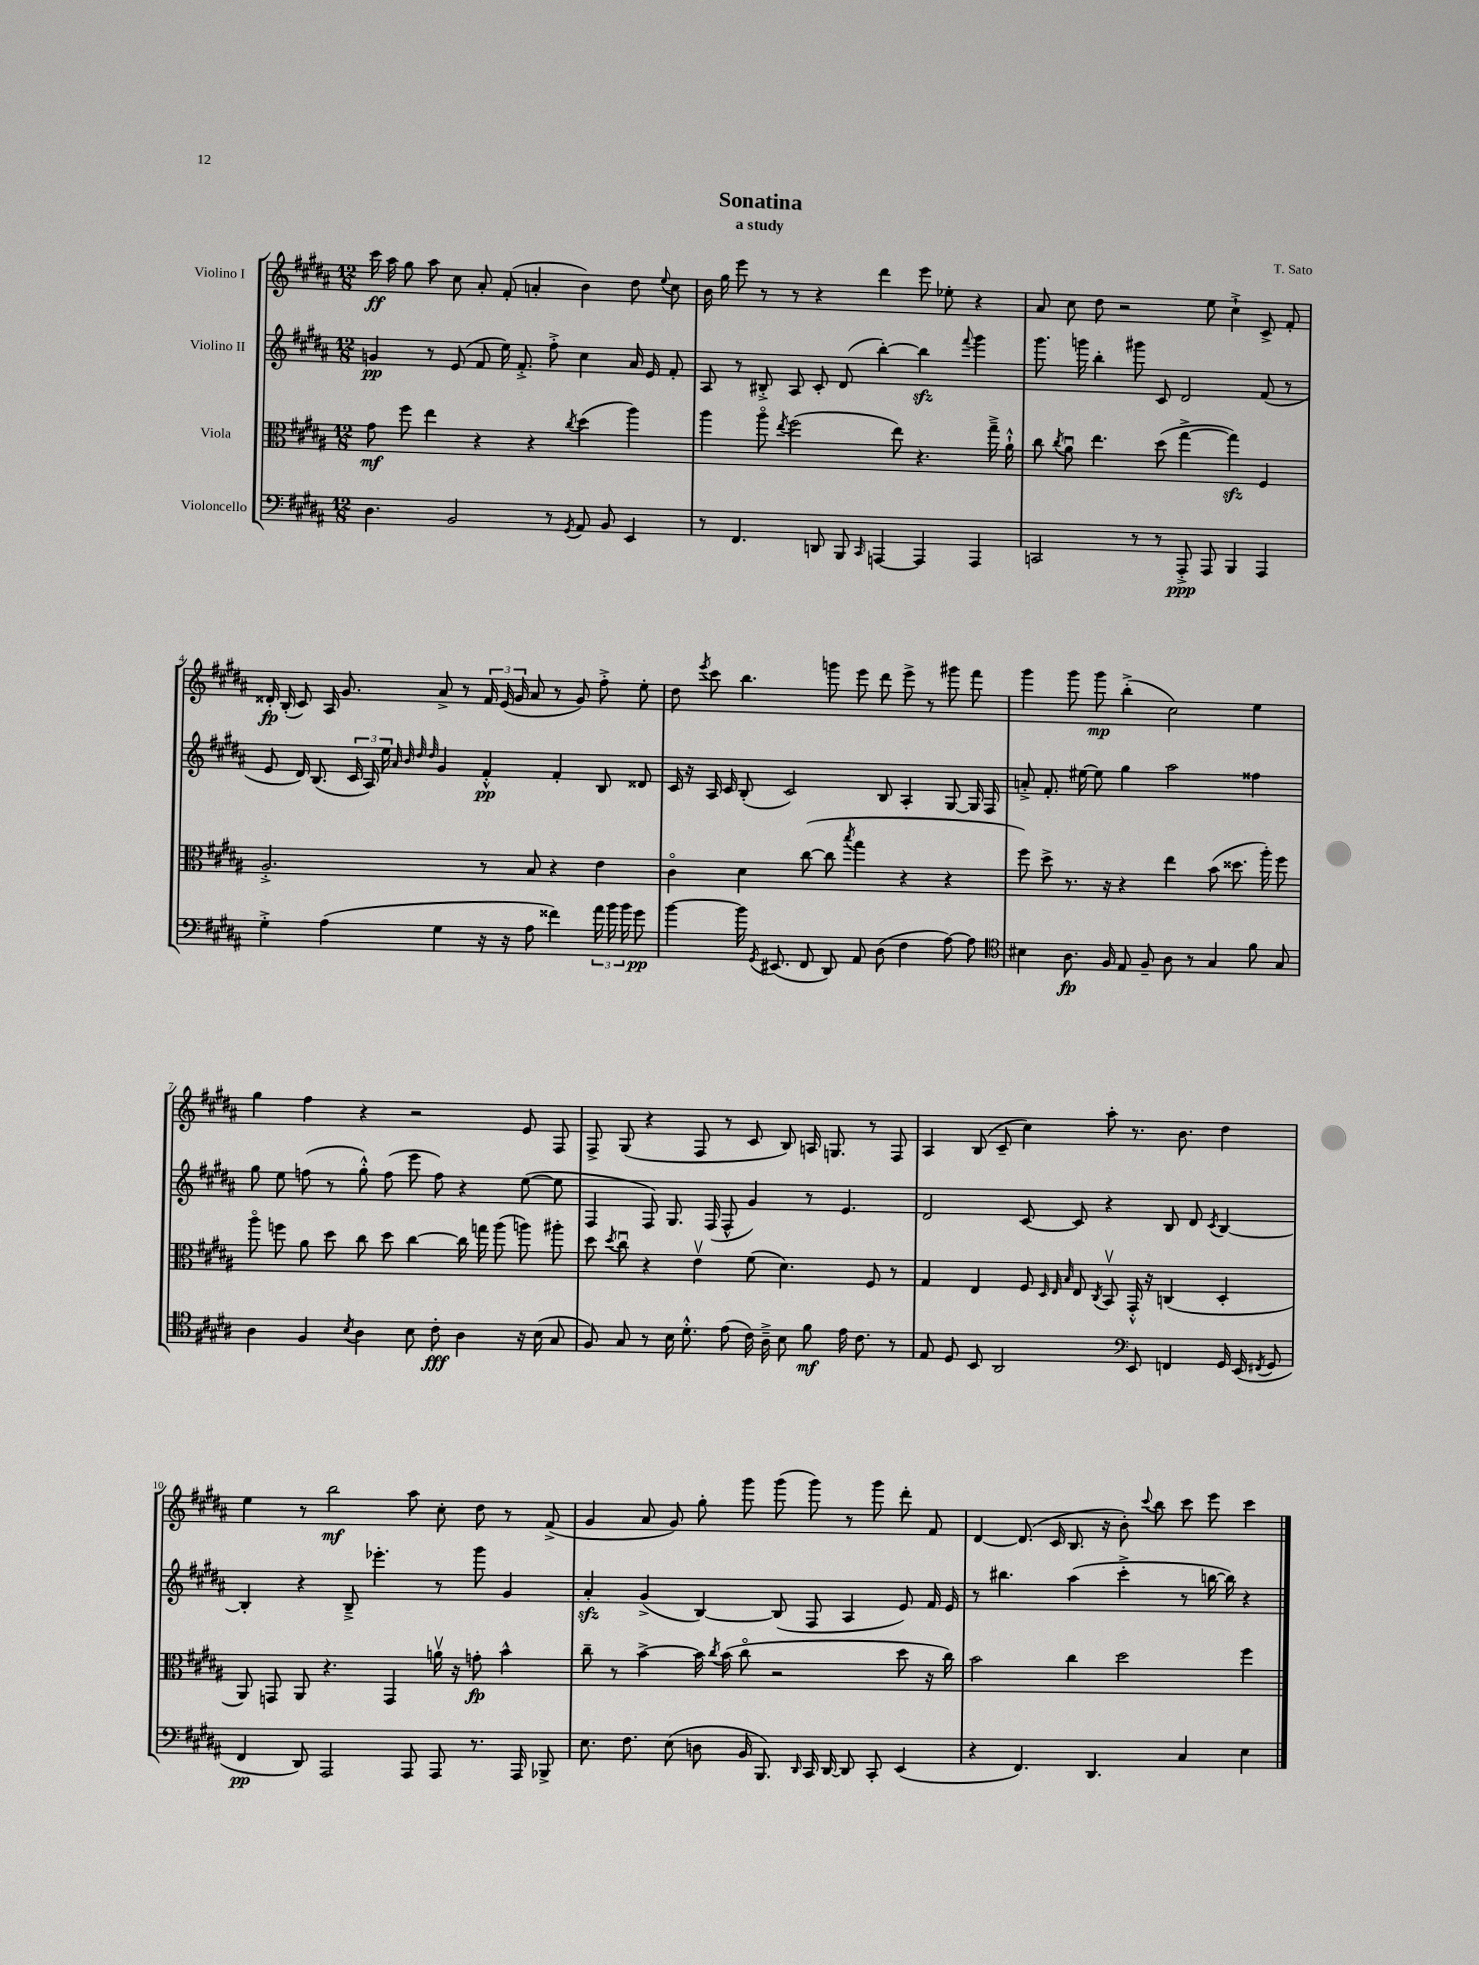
\header { title = "Sonatina" composer = "T. Sato" subtitle = "a study" }
<<
\new StaffGroup <<
\new Staff = "s0" \with { instrumentName = "Violino I" } {
    \clef treble \key b \major \numericTimeSignature \time 12/8
    \autoBeamOff cis'''16\ff ais''16 gis''8 ais''8 cis''8 ais'8-. fis'8-.( a'4-. b'4) dis''8 \appoggiatura { e''8 } cis''8 |
    b'16 gis''16 e'''8 r8 r8 r4 dis'''4 e'''8 ees''8-. r4 |
    ais'8 cis''8 dis''8 r2 e''8 cis''4-!-> cis'8-> fis'8-. |
    disis'16-.\fp b16-.( cis'8) ais16 gis'8. ais'8-> r8 \tuplet 3/2 { fis'16 e'16( gis'16 } ais'8 r8 gis'8) fis''8-.-> e''8-. |
    dis''8 \acciaccatura { e'''8 } cis'''8 b''4. g'''8 e'''8 dis'''8 e'''8-> r8 gis'''8 fis'''8 |
    gis'''4 gis'''8 gis'''8\mp b''4-.->( cis''2) e''4 |
    gis''4 fis''4 r4 r2 e'8 fis8 |
    fis8-> gis8( r4 fis8 r8 cis'8 b8) a16 g8. r8 fis8 |
    ais4 b8( cis'8-- cis''4) ais''8-. r8. b'8. dis''4 |
    e''4 r8 b''2\mf ais''8 cis''8-. dis''8 r8 fis'8->( |
    gis'4 ais'8 gis'8) gis''8-. gis'''8 gis'''8( gis'''8) r8 gis'''8 dis'''8-. fis'8 |
    dis'4~ dis'8.( cis'16 b8. r16 b'8-.) \appoggiatura { cis'''8 } b''8 cis'''8 e'''8 cis'''4 \bar "|." |
}
\new Staff = "s1" \with { instrumentName = "Violino II" } {
    \clef treble \key b \major \numericTimeSignature \time 12/8
    \autoBeamOff g'4\pp r8 e'8( fis'8 e''16) fis'8.-.-> fis''8-.-> cis''4 ais'16 e'16 fis'8-. |
    ais8 r8 bis8-.-> ais8 cis'8-. dis'8( b''4~-.) b''4\sfz \appoggiatura { fis'''8 } gis'''4 |
    gis'''8. g'''16 b''4-. gis'''8 cis'8 dis'2 fis'8( r8 |
    e'8 dis'16) b8.( \tuplet 3/2 { cis'16 ais16) e''16 } \grace { ais'32 b'32 dis''32 dis''32 } gis'4 fis'4-.-^\pp fis'4-. b8 disis'8 |
    cis'16 r16 ais16 cis'16 b8-.( cis'2) b8 ais4-. gis8~ gis16 fis16 |
    a'8-.-> fis'8.-. eis''16~ eis''8 gis''4 ais''2 fisis''4 |
    gis''8 e''8 f''8( r8 gis''8-.-^) f''8( e'''8 f''8) r4 e''8~( e''8 |
    fis4 fis8) gis8. fis16( fis8-^ gis'4) r8 e'4. |
    dis'2 cis'8~ cis'8 r4 b8 dis'8 \acciaccatura { cis'8 } b4~ |
    b4-. r4 b8---> ees'''4.-. r8 gis'''8 gis'4 |
    ais'4-.\sfz gis'4->( b4~) b8( fis8 ais4 e'8) fis'16 e'16 |
    r8 bis''4. ais''4( cis'''4-.-> r8 b''16~ b''16) r4 \bar "|." |
}
\new Staff = "s2" \with { instrumentName = "Viola" } {
    \clef alto \key b \major \numericTimeSignature \time 12/8
    \autoBeamOff gis'8\mf fis''8 e''4 r4 r4 \acciaccatura { cis''8 } dis''4( ais''4) |
    ais''4 ais''8\flageolet \acciaccatura { e''8 } fis''2( e''8) r4. gis''16---> ais'16-!-^ |
    cis''8 \acciaccatura { cis''8 } ais'8\downbow e''4. dis''8( gis''4~-> gis''4\sfz) fis4 |
    ais2.-.-> r8 b8 r4 e'4 |
    cis'4\flageolet dis'4 cis''8~( cis''8 \acciaccatura { b''8 } gis''4 r4 r4 |
    fis''8) dis''8-> r8. r16 r4 e''4 b'8( disis''8. ais''16-.) fis''8 |
    ais''8\flageolet f''8 ais'8 dis''8 cis''8 dis''8 cis''4~ cis''16 g''16 ais''8( a''8) ais''8-. |
    dis''8 \acciaccatura { dis''8 } cis''8\downbow r4 e'4\upbow fis'8( dis'4.) fis8 r8 |
    gis4 e4 fis8 \grace { dis32 e32 b32 } e8 \acciaccatura { cis8 } b,8\upbow gis,16-.-^ r16 c4( dis4-. |
    ais,8) g,8 ais,8 r4. g,4 a'16\upbow r16 g'8-.\fp b'4-^ |
    cis''8-- r8 b'4~-> b'16 \acciaccatura { cis''8 } b'16( cis''8\flageolet r2 dis''8 r16 cis''16) |
    b'2 cis''4 dis''2 fis''4 \bar "|." |
}
\new Staff = "s3" \with { instrumentName = "Violoncello" } {
    \clef bass \key b \major \numericTimeSignature \time 12/8
    \autoBeamOff dis4. b,2 r8 \acciaccatura { gis,8 } ais,8 b,8 e,4 |
    r8 fis,4. d,8 b,,8 \grace { cis,16 } a,,4~ a,,4 a,,4 |
    c,2 r8 r8 ais,,8-.->\ppp ais,,8 b,,4 ais,,4 |
    gis4-.-> ais4( gis4 r16 r16 ais8 fisis'4) \tuplet 3/2 { ais'16 b'16 b'16 } gis'8\pp |
    b'4~ b'16 \acciaccatura { gis,8 } eis,8.( fis,8 dis,8) ais,8 dis8( fis4 ais8~) ais8 |
    \clef tenor bis4 ais8.\fp fis16 e8 fis8-- ais8 r8 gis4 fis'8 gis8 |
    ais4 fis4 \acciaccatura { b8 } ais4 b8 cis'8-.\fff ais4 r16 b16( gis8 |
    fis8) gis8 r8 b16 dis'8.-.-^ e'8( cis'16) ais16---> b8 fis'8\mf e'16 cis'8. r8 |
    e8 dis8 b,8 ais,2 \clef bass e,8 f,4 gis,16 e,16( \acciaccatura { fis,8 } gis,8 |
    fis,4\pp dis,8) ais,,2 ais,,8 ais,,8 r8. ais,,16 bes,,8-> |
    e8. fis8. e8( d8 b,16 b,,8.) \grace { dis,16 } cis,16 dis,16~ dis,8 cis,8-. e,4( |
    r4 fis,4.) dis,4. cis4 e4 \bar "|." |
}
>>
>>
